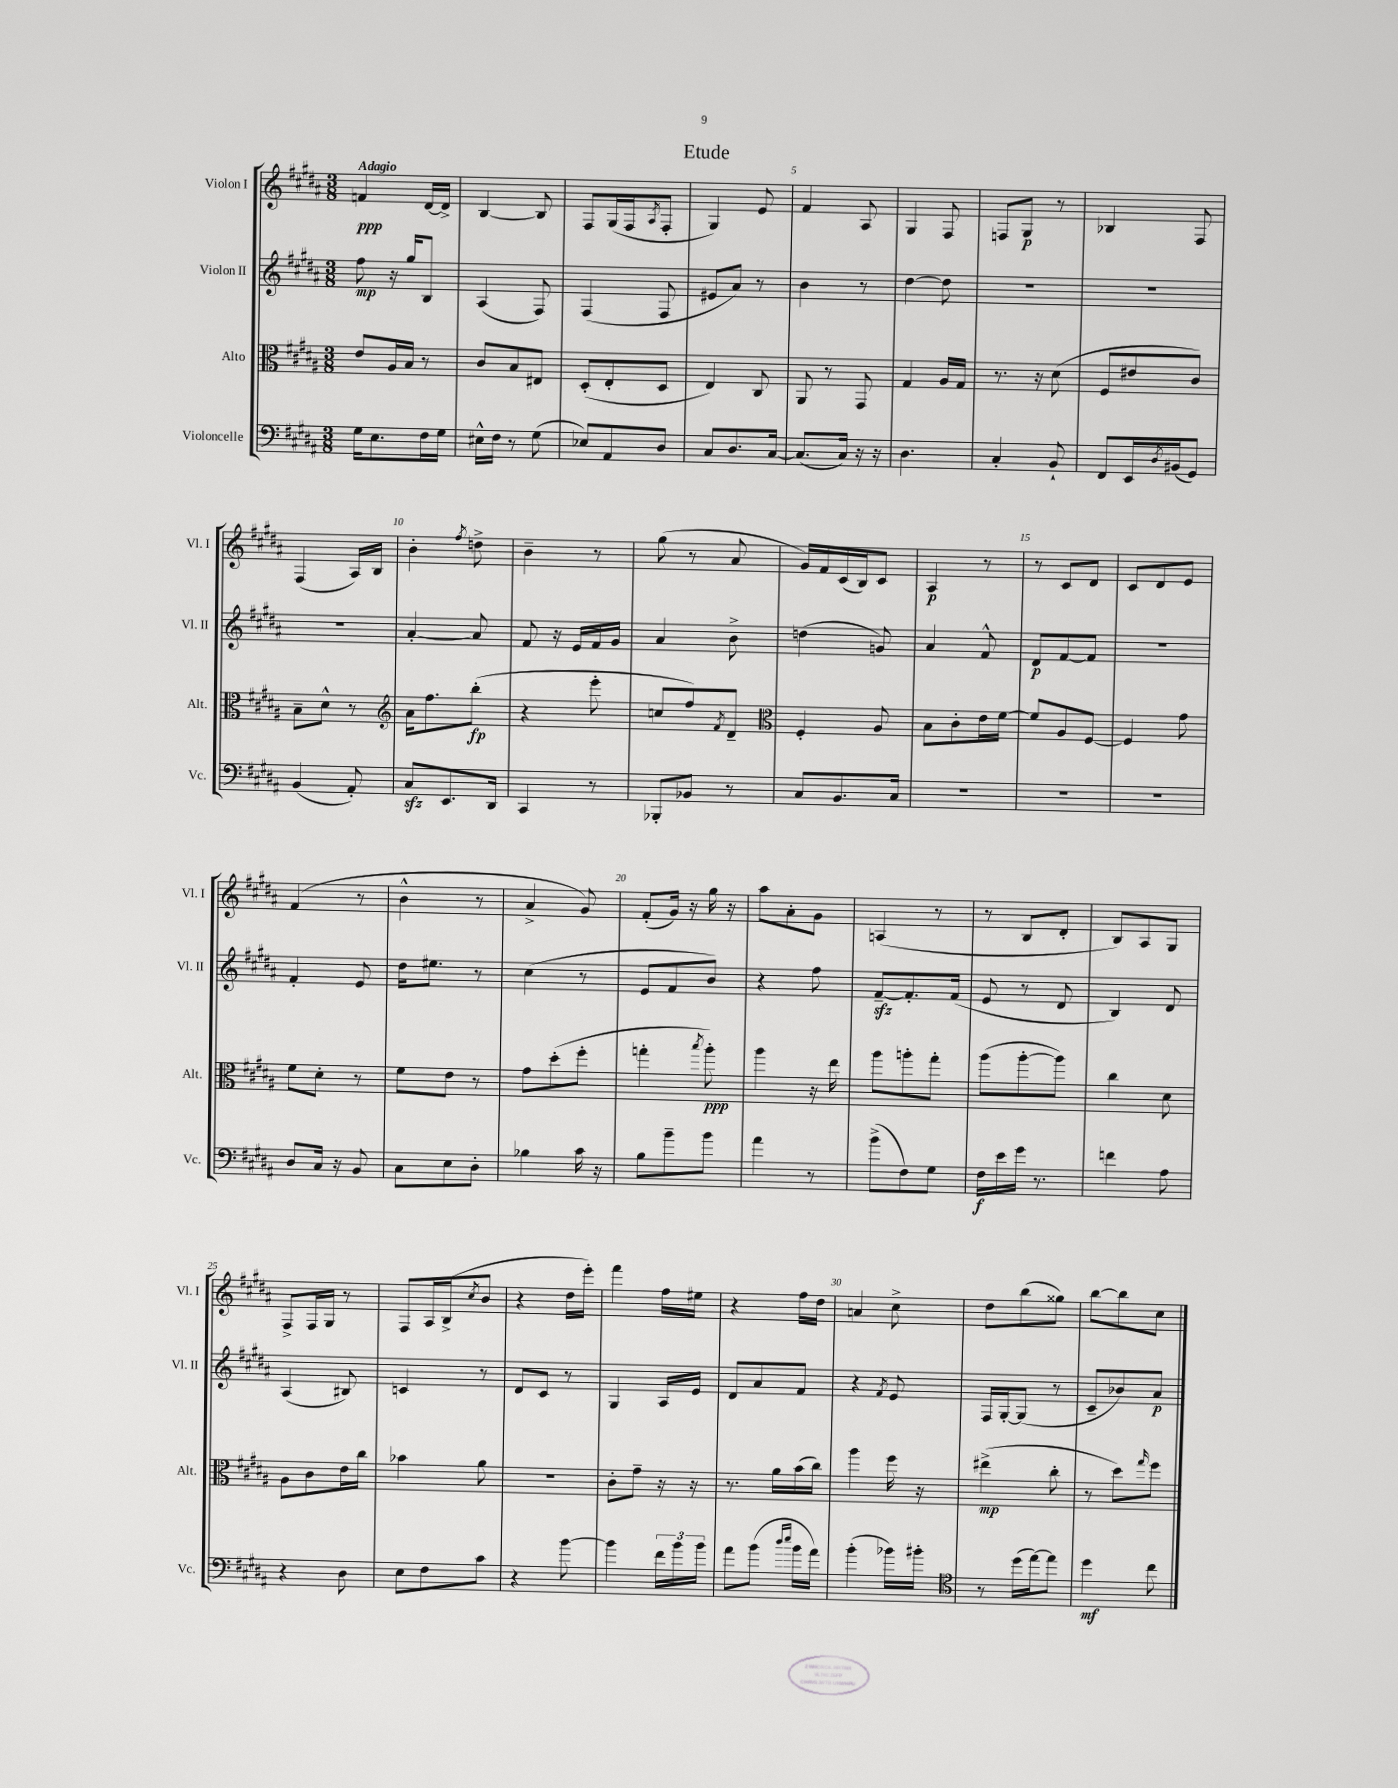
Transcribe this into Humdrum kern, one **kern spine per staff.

**kern	**kern	**kern	**kern
*staff4	*staff3	*staff2	*staff1
*clefF4	*clefC3	*clefG2	*clefG2
*k[f#c#g#d#a#]	*k[f#c#g#d#a#]	*k[f#c#g#d#a#]	*k[f#c#g#d#a#]
*M3/8	*M3/8	*M3/8	*M3/8
16G#	8e	8ff#	4f
8.E	.	.	.
.	16A#	16r	.
.	16B	16gg#	.
16F#	8r	8B	[16d#
16G#	.	.	16d#^]
=	=	=	=
16E#^^	8c#	(4A#	[4B
16F#	.	.	.
8r	8B	.	.
(8G#	8E#	8F#)	8B]
=	=	=	=
8E-)	(8D#'	(4F#	8F#
8AA#	8E'	.	(16G#
.	.	.	16F#
.	.	.	8qA#
8D#	8D#	8F#	8F#'
=	=	=	=
8C#	4E)	8e#	4G#)
8.D#	.	8a#)	.
.	8C#	8r	8e
[16C#	.	.	.
=	=	=	=
(8.C#]	8AA#	4b	4f#
.	8r	.	.
16C#)	.	.	.
16r	8GG#	8r	8A#
16r	.	.	.
=	=	=	=
4.D#	4G#	[4dd#	4G#
.	16A#	8dd#]	8F#
.	16G#	.	.
=	=	=	=
4C#'	8.r	4.r	8F
.	.	.	8G#
.	16r	.	.
8BB`	(8d#	.	8r
=	=	=	=
8FF#	8F#	4.r	4B-
16EE	8e#	.	.
8qD#	.	.	.
(16BB#	.	.	.
8GG#)	8c#)	.	8F#
=	=	=	=
(4BB	8B~	4.r	(4F#
.	8d#^^	.	.
8AA#')	8r	.	16A#)
.	.	.	16B
=	=	=	=
*	*clefG2	*	*
8C#	16a#	[4a#'	4b'
.	8.ff#	.	.
8.EE	.	.	.
.	.	.	8qff#
.	(8bb'	8a#]	8dd^
16DD#	.	.	.
=	=	=	=
4CC#	4r	8f#	4b~
.	.	16r	.
.	.	16e	.
8r	8eee'	16f#	8r
.	.	16g#	.
=	=	=	=
8BBB-'	8cc	4a#	(8gg#
8BB-	8ff#)	.	8r
.	8qf#	.	.
8r	8d#~	8b^	8a#
=	=	=	=
*	*clefC3	*	*
8C#	4F#'	(4dd	16g#)
.	.	.	16f#
8.BB	.	.	(16c#
.	.	.	16B)
.	8A#	8g)	8c#
16C#	.	.	.
=	=	=	=
4.r	8B	4a#	4A#
.	8c#'	.	.
.	16e	8f#^^	8r
.	[16f#	.	.
=	=	=	=
4.r	8f#]	8d#	8r
.	8A#	[8f#	8c#
.	[8F#	8f#]	8d#
=	=	=	=
4.r	4F#]	4.r	8c#
.	.	.	8d#
.	8g#	.	8e
=	=	=	=
8D#	8f#	4f#'	(4f#
16C#	8d#'	.	.
16r	.	.	.
8BB	8r	8e	8r
=	=	=	=
8C#	8f#	16dd#	4b^^
.	.	8.ee#	.
8E	8e	.	.
8D#'	8r	8r	8r
=	=	=	=
4B-	8g#	(4cc#	4a#^
.	(8dd#'	.	.
16c#	8ff#'	8r	8g#)
16r	.	.	.
=	=	=	=
8B	4gg'	8e	(8f#'
8b~	.	8f#	16g#)
.	.	.	16r
.	8qbb	.	.
8b	8aa#')	8b)	16gg#
.	.	.	16r
=	=	=	=
4a#	4aa#	4r	8aa#
.	.	.	8a#'
8r	16r	8ff#	8g#
.	16ee	.	.
=	=	=	=
(8b^	8aa#	[8f#~	(4A
8F#)	8aa'	8.f#']	.
8G#	8gg#'	.	8r
.	.	(16f#	.
=	=	=	=
16F#	(8aa#	8e	8r
16e	.	.	.
16g#	[8aa#'	8r	8B
8.r	.	.	.
.	8aa#])	8d#	8d#'
=	=	=	=
4f	4cc#	4B)	8B)
.	.	.	8A#
8A#	8d#	8d#	8G#
=	=	=	=
4r	8A#	(4A#	8F#^
.	8c#	.	16F#
.	.	.	16G#
8D#	16e	8B#)	8r
.	16cc#	.	.
=	=	=	=
8E	4b-	4c	8F#
8F#	.	.	16A#
.	.	.	(16B^
.	.	.	8qcc#
8c#	8a#	8r	8b
=	=	=	=
4r	4.r	8d#	4r
.	.	8c#	.
[8b	.	8r	16dd#
.	.	.	16eee')
=	=	=	=
4b]	8c#'	4G#	4fff#
.	8g#~	.	.
24f#	16r	16A#	16ff#
24b	.	.	.
.	16r	16e	16ee#
24b	.	.	.
=	=	=	=
8a#	8.r	8d#	4r
(8b	.	8a#	.
.	16a#	.	.
16qqdd#	.	.	.
16qqee	.	.	.
16b	(16b	8f#	16ff#
16a#)	16cc#)	.	16dd#
=	=	=	=
(4b'	4aa#	4r	4a
.	.	8qf#	.
16b-)	16ff#	8e	8cc#^
16b#'	16r	.	.
=	=	=	=
*clefC4	*	*	*
8r	(4ee#^	16F#	8dd#
.	.	[16G#'	.
(16dd#	.	(8G#]	(8bb
[16ee)	.	.	.
8ee]	8cc#'	8r	8gg##)
=	=	=	=
4dd#	8r	8c#~	[8bb
.	8dd#)	8b-)	8bb]
.	16qqgg#	.	.
8cc#	8ff#	8a#	8cc#
==	==	==	==
*-	*-	*-	*-
